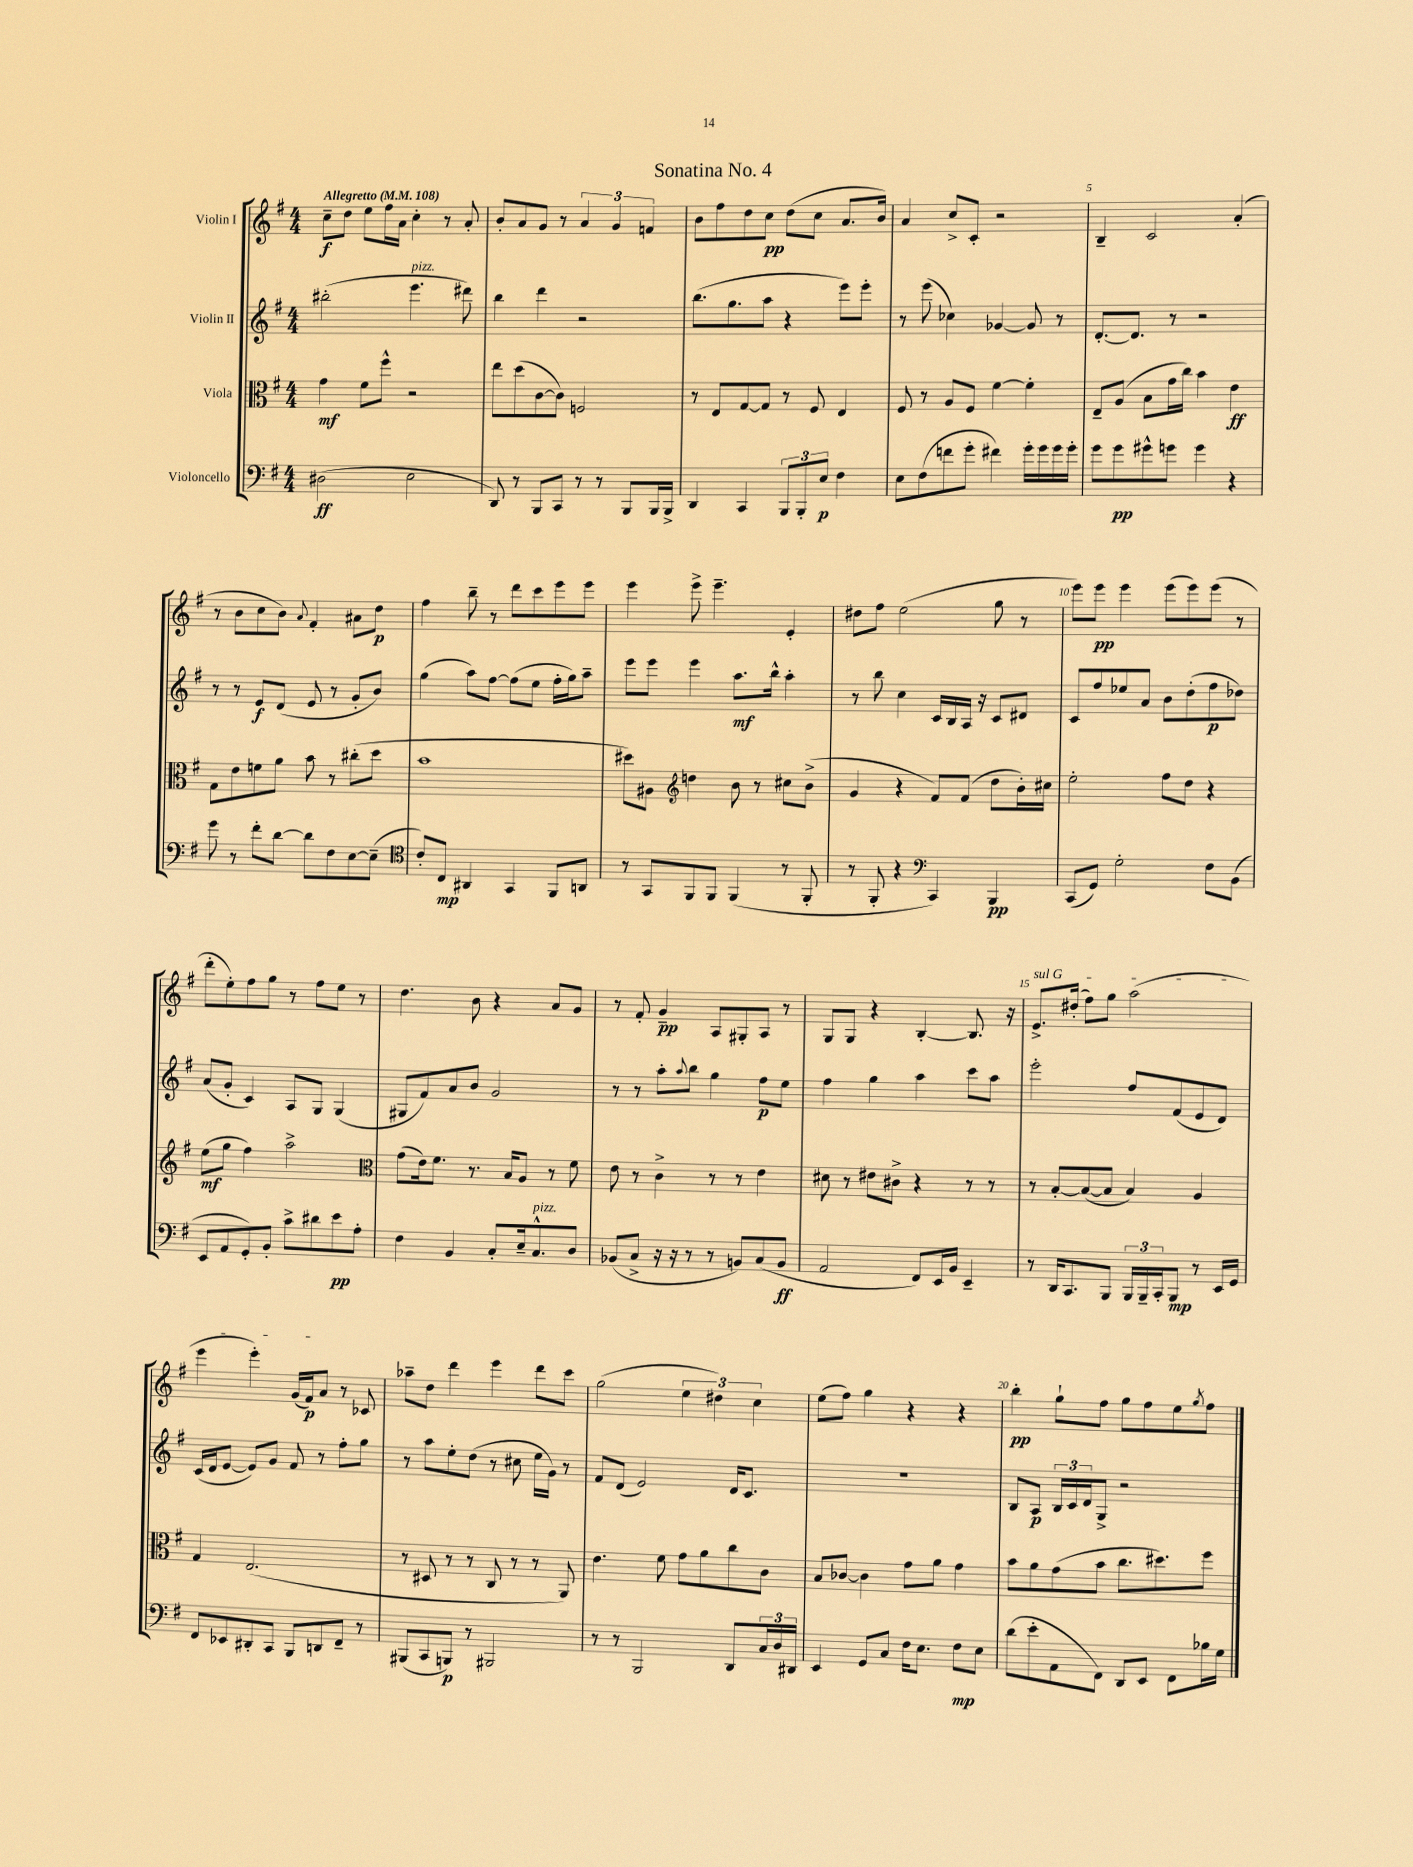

**kern	**dynam	**kern	**dynam	**kern	**dynam	**kern	**dynam
*part4	*part4	*part3	*part3	*part2	*part2	*part1	*part1
*staff4	*staff4	*staff3	*staff3	*staff2	*staff2	*staff1	*staff1
*I"Violoncello	*	*I"Viola	*	*I"Violin II	*	*I"Violin I	*
*clefF4	*	*clefC3	*	*clefG2	*	*clefG2	*
*k[f#]	*	*k[f#]	*	*k[f#]	*	*k[f#]	*
*M4/4	*	*M4/4	*	*M4/4	*	*M4/4	*
*MM108	*	*MM108	*	*MM108	*	*MM108	*
=1	=1	=1	=1	=1	=1	=1	=1
!	!	!	!	!	!	!LO:TX:a:B:t=Allegretto	!
(2D#X\	ff	4g\	mf	(2bb#X'\	.	8cc~\L	f
.	.	.	.	.	.	8dd\J	.
.	.	8f#\L	.	.	.	8ee\L	.
.	.	8ff#^^\J	.	.	.	16ff#\L	.
.	.	.	.	.	.	16a\JJ	.
!	!	!	!	!LO:TX:a:i:t=pizz.	!	!	!
2E\	.	2r	.	4.eee\	.	4cc'\	.
.	.	.	.	.	.	8r	.
.	.	.	.	8ddd#X\)	.	8a'/	.
=2	=2	=2	=2	=2	=2	=2	=2
8DD/)	.	8ee\L	.	4bb\	.	8b'/L	.
8r	.	(8dd\	.	.	.	8a/	.
8BBB/L	.	[8c\	.	4ddd\	.	8g/J	.
8CC/J	.	8c\J])	.	.	.	8r	.
8r	.	2Fn/	.	2r	.	6a/	.
8r	.	.	.	.	.	.	.
.	.	.	.	.	.	6g/	.
8BBB/L	.	.	.	.	.	.	.
.	.	.	.	.	.	6fn/	.
16BBB/L	.	.	.	.	.	.	.
16BBB^/JJ	.	.	.	.	.	.	.
=3	=3	=3	=3	=3	=3	=3	=3
4DD/	.	8r	.	(8.bb\L	.	8b\L	.
.	.	8E/L	.	.	.	8ff#\	.
.	.	.	.	8.gg\	.	.	.
4CC/	.	[8G/	.	.	.	8dd\	.
.	.	8G/J]	.	8aa\J	.	8cc\J	pp
12BBB/L	.	8r	.	4r	.	(8dd\L	.
12BBB'/	.	.	.	.	.	.	.
.	.	8F#/	.	.	.	8cc\J	.
12E/J	p	.	.	.	.	.	.
4F#\	.	4E/	.	8eee\L)	.	8.a/L	.
.	.	.	.	8eee'\J	.	.	.
.	.	.	.	.	.	16b/Jk)	.
=4	=4	=4	=4	=4	=4	=4	=4
8E\L	.	8F#/	.	8r	.	4a/	.
(8F#\	.	8r	.	(8eee\	.	.	.
8fn\	.	8A/L	.	4cc-X\)	.	8cc^/L	.
8g'\J	.	8F#/J	.	.	.	8c'/J	.
4f#X\)	.	[4f#\	.	[4g-X/	.	2r	.
16g'\LL	.	4f#'\]	.	8g-/]	.	.	.
16g\	.	.	.	.	.	.	.
16g\	.	.	.	8r	.	.	.
16g'\JJ	.	.	.	.	.	.	.
=5	=5	=5	=5	=5	=5	=5	=5
8g\L	.	8E~/L	.	[8.d'/L	.	4B~/	.
8g\	pp	(8A/J	.	.	.	.	.
.	.	.	.	8.d/J]	.	.	.
8g#X^^\	.	8B\L	.	.	.	2c/	.
8gn\J	.	16g\L	.	8r	.	.	.
.	.	16cc\JJ)	.	.	.	.	.
4g\	.	4b\	.	2r	.	.	.
4r	.	4e\	ff	.	.	(4a'/	.
!!LO:LB:g=z
=6	=6	=6	=6	=6	=6	=6	=6
8g\	.	8G\L	.	8r	.	8r	.
8r	.	8e\	.	8r	.	8b\L	.
8f#'\L	.	8fn\	.	8e/L	f	8cc\	.
[8d\J	.	8a\J	.	(8d/J	.	8b\J)	.
.	.	.	.	.	.	8qqa/	.
8d\L]	.	8b\	.	8e/	.	4f#'/	.
8F#\	.	8r	.	8r	.	.	.
[8E\	.	(8cc#X'\L	.	8g'/L	.	8a#X\L	.
(8E~\J]	.	8dd\J	.	8b/J)	.	8dd\J	p
=7	=7	=7	=7	=7	=7	=7	=7
*clefC4	*	*	*	*	*	*	*
8c'/L)	.	1b	.	(4gg\	.	4ff#\	.
8C/J	mp	.	.	.	.	.	.
4AA#X/	.	.	.	8aa\L)	.	8bb~\	.
.	.	.	.	[8ff#\J	.	8r	.
4GG/	.	.	.	(8ff#\L]	.	8ddd\L	.
.	.	.	.	8ee\J	.	8ccc\	.
8FF#/L	.	.	.	16ff#'\LL	.	8eee\	.
.	.	.	.	16gg\J)	.	.	.
8AAn/J	.	.	.	8aa~\J	.	8eee\J	.
=8	=8	=8	=8	=8	=8	=8	=8
8r	.	8dd#X\L)	.	8eee\L	.	4eee\	.
8GG/L	.	8A#X\J	.	8eee\J	.	.	.
*	*	*clefG2	*	*	*	*	*
8FF#/	.	4ddn\	.	4eee\	.	8eee^\	.
8FF#/J	.	.	.	.	.	4.eee~\	.
(4FF#/	.	8b\	.	8.aa\L	mf	.	.
.	.	8r	.	.	.	.	.
.	.	.	.	16bb^^\Jk	.	.	.
8r	.	8cc#X\L	.	4aa'\	.	4e'/	.
8FF#'/	.	(8b^\J	.	.	.	.	.
=9	=9	=9	=9	=9	=9	=9	=9
8r	.	4g/	.	8r	.	8dd#X\L	.
8FF#'/	.	.	.	8bb\	.	8ff#\J	.
4r	.	4r	.	4cc\	.	(2ee\	.
*clefF4	*	*	*	*	*	*	*
4CC/)	.	8f#/L)	.	16c/LL	.	.	.
.	.	.	.	16B/	.	.	.
.	.	(8f#/J	.	16A/JJ	.	.	.
.	.	.	.	16r	.	.	.
4BBB/	pp	8dd\L	.	8c/L	.	8gg\	.
.	.	16b'\L)	.	8d#X/J	.	8r	.
.	.	16cc#X\JJ	.	.	.	.	.
=10	=10	=10	=10	=10	=10	=10	=10
(8CC/L	.	2ee'\	.	8c/L	.	8eee\L)	.
8GG/J)	.	.	.	8ff#/	.	8eee\J	pp
2G'\	.	.	.	8ee-X/	.	4eee\	.
.	.	.	.	8a/J	.	.	.
.	.	8ff#\L	.	8b\L	.	(8eee\L	.
.	.	8dd\J	.	(8dd'\	.	8eee\)	.
8F#\L	.	4r	.	8ff#\	p	(8eee\J	.
(8BB\J	.	.	.	8dd-X\J)	.	8r	.
!!LO:LB:g=z
=11	=11	=11	=11	=11	=11	=11	=11
8EE/L	.	(8ee\L	mf	(8a/L	.	8ddd'\L	.
8AA/	.	8gg\J	.	8g'/J	.	8ee'\)	.
8GG'/)	.	4ff#\)	.	4c/)	.	8ff#\	.
8BB'/J	.	.	.	.	.	8gg\J	.
8c^\L	.	2aa^\	.	8A/L	.	8r	.
8d#X\	.	.	.	8G/J	.	8ff#\L	.
8e\	pp	.	.	(4G/	.	8ee\J	.
8A'\J	.	.	.	.	.	8r	.
=12	=12	=12	=12	=12	=12	=12	=12
*	*	*clefC3	*	*	*	*	*
4F#\	.	(8g\L	.	8G#X/L	.	4.dd\	.
.	.	16e\k)	.	8f#/)	.	.	.
.	.	8.f#\J	.	.	.	.	.
4BB/	.	.	.	8a/	.	.	.
.	.	8.r	.	8b/J	.	8b\	.
8C'/L	.	.	.	2g/	.	4r	.
.	.	16B/KL	.	.	.	.	.
16E~/k	.	8A/J	.	.	.	.	.
!LO:TX:a:i:t=pizz.	!	!	!	!	!	!	!
8.C^^/	.	.	.	.	.	.	.
.	.	8r	.	.	.	8a/L	.
8D/J	.	8f#\	.	.	.	8g/J	.
=13	=13	=13	=13	=13	=13	=13	=13
(8BB-X/L	.	8e\	.	8r	.	8r	.
8C^/J	.	8r	.	8r	.	8f#'/	.
16r	.	4c^\	.	8aa'\L	.	4g~/	pp
16r	.	.	.	.	.	.	.
.	.	.	.	8qqaa/	.	.	.
8r	.	.	.	8bb\J	.	.	.
8r	.	8r	.	4gg\	.	8A/L	.
8BBn/L)	.	8r	.	.	.	8G#X'/	.
(8C/	.	4e\	.	8ff#\L	p	8A/J	.
8BB/J	ff	.	.	8ee\J	.	8r	.
=14	=14	=14	=14	=14	=14	=14	=14
2AA/	.	8d#X\	.	4ff#\	.	8G/L	.
.	.	8r	.	.	.	8G/J	.
.	.	8e#X\L	.	4gg\	.	4r	.
.	.	8c#X^\J	.	.	.	.	.
8FF#/L)	.	4r	.	4aa\	.	[4B'/	.
16EE/L	.	.	.	.	.	.	.
16BB/JJ	.	.	.	.	.	.	.
4EE~/	.	8r	.	8ccc\L	.	8.B/]	.
.	.	8r	.	8aa\J	.	.	.
.	.	.	.	.	.	16r	.
=15	=15	=15	=15	=15	=15	=15	=15
!	!	!	!	!	!	!LO:TX:a:i:t=sul G	!
8r	.	8r	.	2eee'\	.	8.e^/L	.
16DD/KL	.	[8B'/L	.	.	.	.	.
8.CC/	.	.	.	.	.	(16dd#X'/Jk	.
.	.	(8B/_	.	.	.	8ff#\L)	.
8BBB/J	.	8B/J]	.	.	.	8gg\J	.
24BBB/LL	.	4B/)	.	8ff#/L	.	(2aa\	.
24BBB~/	.	.	.	.	.	.	.
24CC'/J	.	.	.	.	.	.	.
8BBB/J	mp	.	.	(8f#/	.	.	.
8r	.	4A/	.	8e/	.	.	.
16EE/LL	.	.	.	8d/J)	.	.	.
16GG/JJ	.	.	.	.	.	.	.
!!LO:LB:g=z
=16	=16	=16	=16	=16	=16	=16	=16
8FF#/L	.	4G/	.	(16c/LL	.	4eee\	.
.	.	.	.	16d/J	.	.	.
8EE-X/	.	.	.	[8e/J	.	.	.
8DD#X'/	.	(2.E/	.	8e/L])	.	4eee'\)	.
8CC/J	.	.	.	8g/J	.	.	.
8BBB/L	.	.	.	8f#/	.	(16g/LL	.
.	.	.	.	.	.	16f#/J)	p
8DDn/	.	.	.	8r	.	8a/J	.
8FF#~/J	.	.	.	8ff#'\L	.	8r	.
8r	.	.	.	8gg\J	.	8c-X/	.
=17	=17	=17	=17	=17	=17	=17	=17
(8BBB#X/L	.	8r	.	8r	.	8aa-X~\L	.
8CC/	.	8D#X/	.	8aa\L	.	8dd\J	.
8BBBn/J)	p	8r	.	8ee'\	.	4ddd\	.
8r	.	8r	.	(8dd\J	.	.	.
2BBB#X/	.	8C/	.	8r	.	4eee\	.
.	.	8r	.	8cc#X\	.	.	.
.	.	8r	.	16ee\LL	.	8ddd\L	.
.	.	.	.	16g\JJ)	.	.	.
.	.	8AA/)	.	8r	.	8ccc\J	.
=18	=18	=18	=18	=18	=18	=18	=18
8r	.	4.e\	.	8f#/L	.	(2gg\	.
8r	.	.	.	(8d/J	.	.	.
2BBB/	.	.	.	2e/)	.	.	.
.	.	8f#\	.	.	.	.	.
.	.	8g\L	.	.	.	6ee\	.
.	.	8a\	.	.	.	.	.
.	.	.	.	.	.	6dd#X\)	.
8DD/L	.	8cc\	.	16d/KL	.	.	.
.	.	.	.	8.c/J	.	.	.
.	.	.	.	.	.	6cc\	.
24C/L	.	8c\J	.	.	.	.	.
24D/	.	.	.	.	.	.	.
24DD#X/JJ	.	.	.	.	.	.	.
=19	=19	=19	=19	=19	=19	=19	=19
4EE/	.	8B/L	.	1r	.	(8ee\L	.
.	.	[8c-X/J	.	.	.	8ff#\J)	.
8GG/L	.	4c-\]	.	.	.	4gg\	.
8C/J	.	.	.	.	.	.	.
16F#\KL	.	8g\L	.	.	.	4r	.
8.E\J	.	.	.	.	.	.	.
.	.	8a\J	.	.	.	.	.
8F#\L	mp	4g\	.	.	.	4r	.
8E\J	.	.	.	.	.	.	.
=20	=20	=20	=20	=20	=20	=20	=20
(8d\L	.	8b\L	.	8B/L	.	4bb'\	pp
8e'\	.	8a\	.	8A/J	p	.	.
8AA\	.	(8g\	.	24B/LL	.	8gg`\L	.
.	.	.	.	24c/	.	.	.
.	.	.	.	24d/J	.	.	.
8FF#\J)	.	8b\J	.	8G^/J	.	8ff#\J	.
8DD/L	.	8.cc\L	.	2r	.	8gg\L	.
8EE/J	.	.	.	.	.	8ff#\	.
.	.	8.dd#X\)	.	.	.	.	.
8FF#\L	.	.	.	.	.	8ee\	.
.	.	.	.	.	.	8qgg/	.
16B-X\L	.	8ff#\J	.	.	.	8ff#\J	.
16G\JJ	.	.	.	.	.	.	.
==	==	==	==	==	==	==	==
*-	*-	*-	*-	*-	*-	*-	*-
